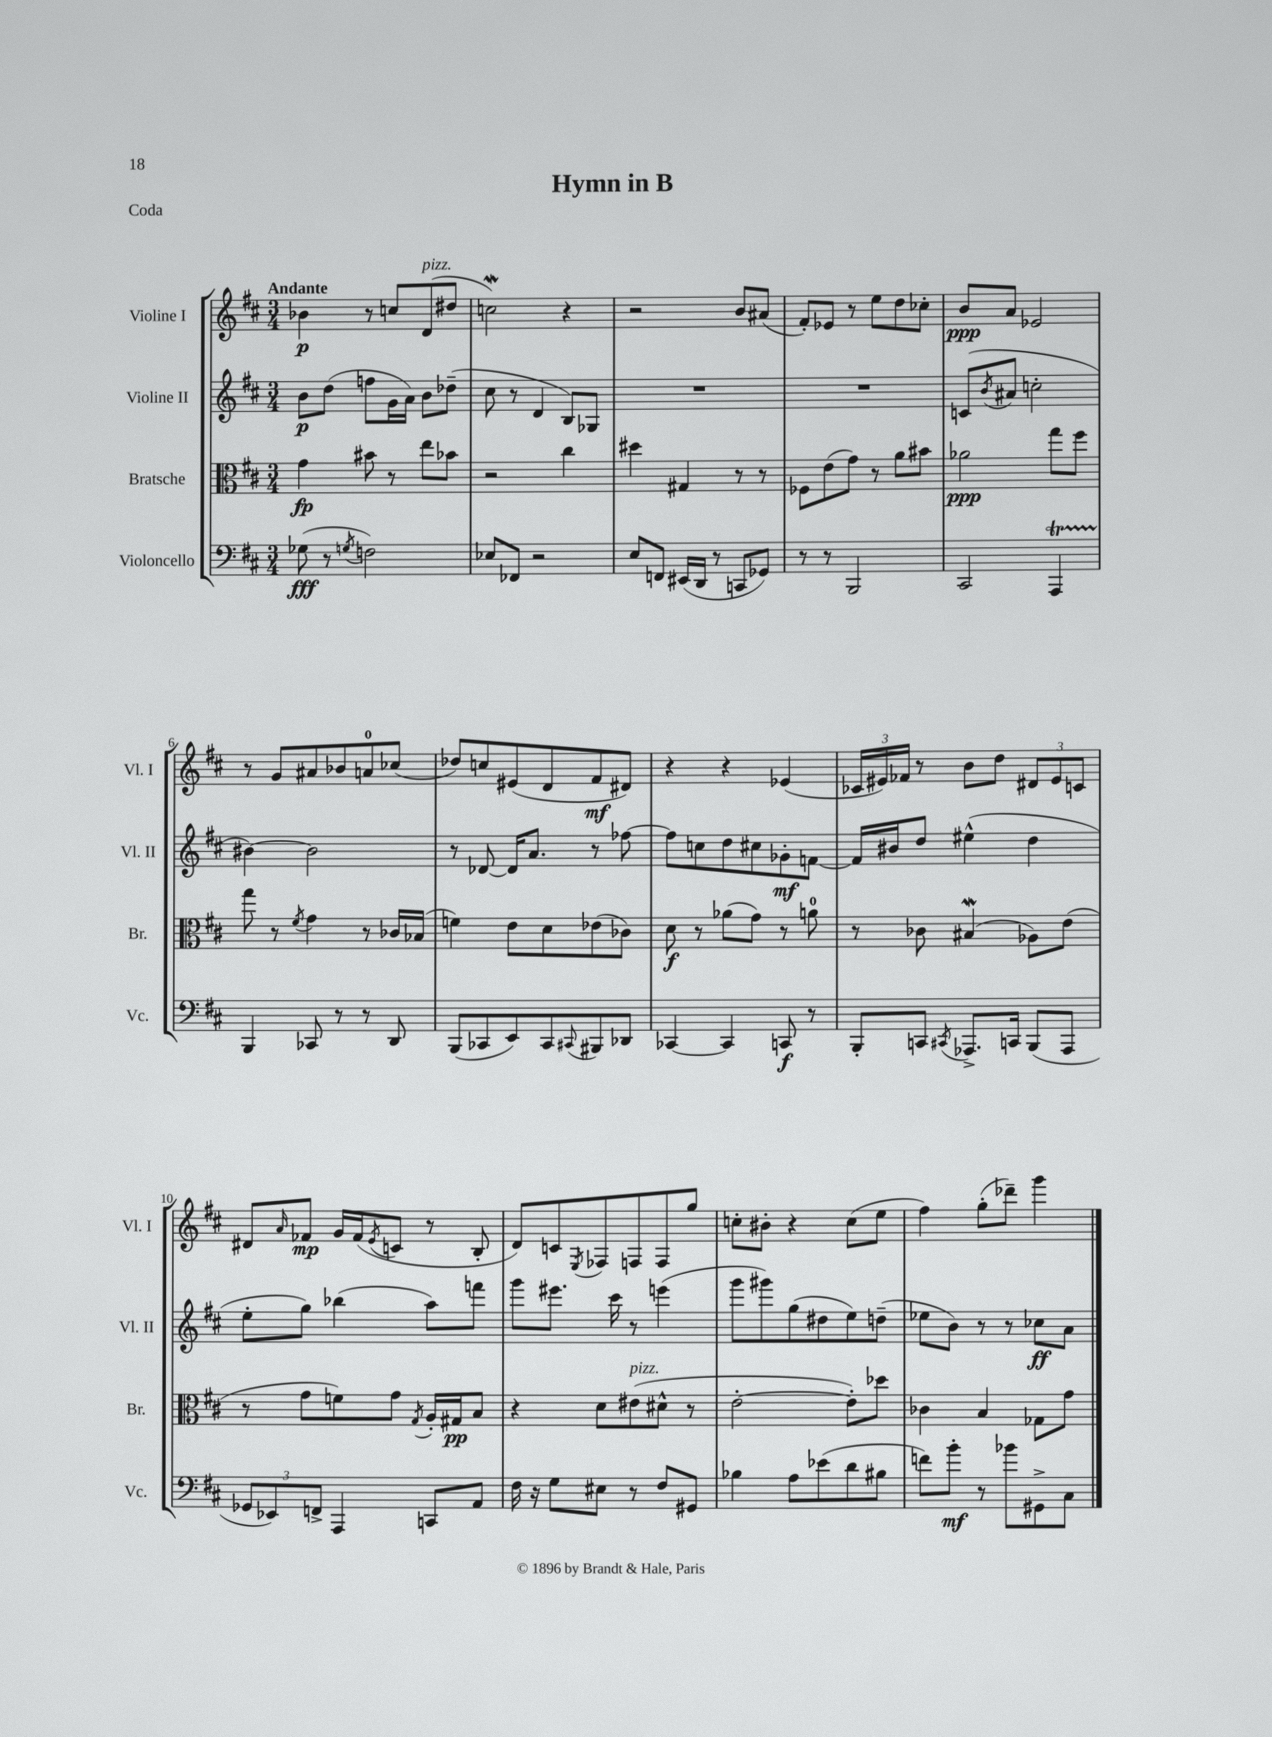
\header { title = "Hymn in B" piece = "Coda" }
<<
\new StaffGroup <<
\new Staff = "s0" \with { instrumentName = "Violine I" shortInstrumentName = "Vl. I" } {
    \clef treble \key d \major \numericTimeSignature \time 3/4 \tempo "Andante"
    bes'4\p r8 c''8 d'8^\markup { \italic "pizz." }( dis''8 |
    c''2\mordent) r4 |
    r2 b'8 ais'8( |
    fis'8-.) ees'8 r8 e''8 d''8 ces''8-. |
    b'8\ppp a'8 ees'2 |
    r8 g'8 ais'8 bes'8 a'8-0 ces''8( |
    des''8) c''8 eis'8( d'8 fis'8\mf dis'8) |
    r4 r4 ees'4( |
    \tuplet 3/2 { ces'16 eis'16) fes'16 } r8 b'8 d''8 \tuplet 3/2 { dis'8 eis'8 c'8 } |
    dis'8 \grace { a'16 } fes'8\mp g'16 fes'16( \acciaccatura { e'8 } c'8 r8 b8-. |
    d'8) c'8 \acciaccatura { e8 } fes8 f8 f8 g''8 |
    c''8-. bis'8-. r4 c''8( e''8 |
    fis''4) g''8-.( des'''8--) g'''4 \bar "|." |
}
\new Staff = "s1" \with { instrumentName = "Violine II" shortInstrumentName = "Vl. II" } {
    \clef treble \key d \major \numericTimeSignature \time 3/4
    b'8\p d''8( f''8 g'16 a'16) b'8 des''8--( |
    cis''8 r8 d'4 b8) ges8 |
    R2. |
    R2. |
    c'8( \acciaccatura { b'8 } ais'8 c''2-. |
    bis'4~) bis'2 |
    r8 des'8~ des'16 a'8. r8 fes''8~ |
    fes''8 c''8 d''8 cis''8 ges'8-.\mf f'8~ |
    f'16 bis'16 d''8 eis''4-^( d''4 |
    e''8-. g''8) bes''4( a''8) f'''8 |
    g'''8 eis'''8. cis'''16 r8 e'''4( |
    g'''8 gis'''8) g''8( dis''8 e''8) d''8--( |
    ees''8 b'8) r8 r8 ces''8\ff a'8 \bar "|." |
}
\new Staff = "s2" \with { instrumentName = "Bratsche" shortInstrumentName = "Br." } {
    \clef alto \key d \major \numericTimeSignature \time 3/4
    g'4\fp bis'8 r8 e''8 bes'8 |
    r2 cis''4 |
    dis''4 gis4 r8 r8 |
    fes8 e'8( g'8) r8 a'8 bis'8 |
    aes'2\ppp g''8 fis''8 |
    g''8 r8 \acciaccatura { fis'8 } g'4 r8 ces'16 bes16( |
    f'4) e'8 d'8 ees'8( ces'8) |
    d'8\f r8 aes'8( g'8) r8 a'8-0 |
    r8 ces'8 bis4\mordent( aes8) e'8( |
    r8 g'8 f'8) g'8 \acciaccatura { g8 } a16-. gis16\pp b8 |
    r4 d'8 eis'8^\markup { \italic "pizz." }( dis'8-^ r8 |
    e'2~-. e'8-.) des''8 |
    ces'4 b4 ges8 g'8 \bar "|." |
}
\new Staff = "s3" \with { instrumentName = "Violoncello" shortInstrumentName = "Vc." } {
    \clef bass \key d \major \numericTimeSignature \time 3/4
    ges8\fff( r8 \acciaccatura { g8 } f2) |
    ees8 fes,8 r2 |
    e8 f,8 eis,16( d,16 r8 c,8 ges,8) |
    r8 r8 b,,2 |
    cis,2 a,,4\startTrillSpan |
    b,,4\stopTrillSpan ces,8 r8 r8 d,8 |
    b,,8( ces,8 e,8) ces,8 \appoggiatura { cis,8 } bis,,8 des,8 |
    ces,4~ ces,4 c,8\f r8 |
    b,,8-. c,8 \acciaccatura { cis,8 } aes,,8.-> c,16 b,,8( aes,,8 |
    \tuplet 3/2 { ges,8 ees,8) f,8-> } a,,4 c,8 a,8 |
    fis16 r16 g8 eis8 r8 fis8 gis,8 |
    bes4 a8 ees'8( d'8 bis8 |
    f'8) b'8-.\mf r8 bes'8 gis,8-> cis8 \bar "|." |
}
>>
>>
